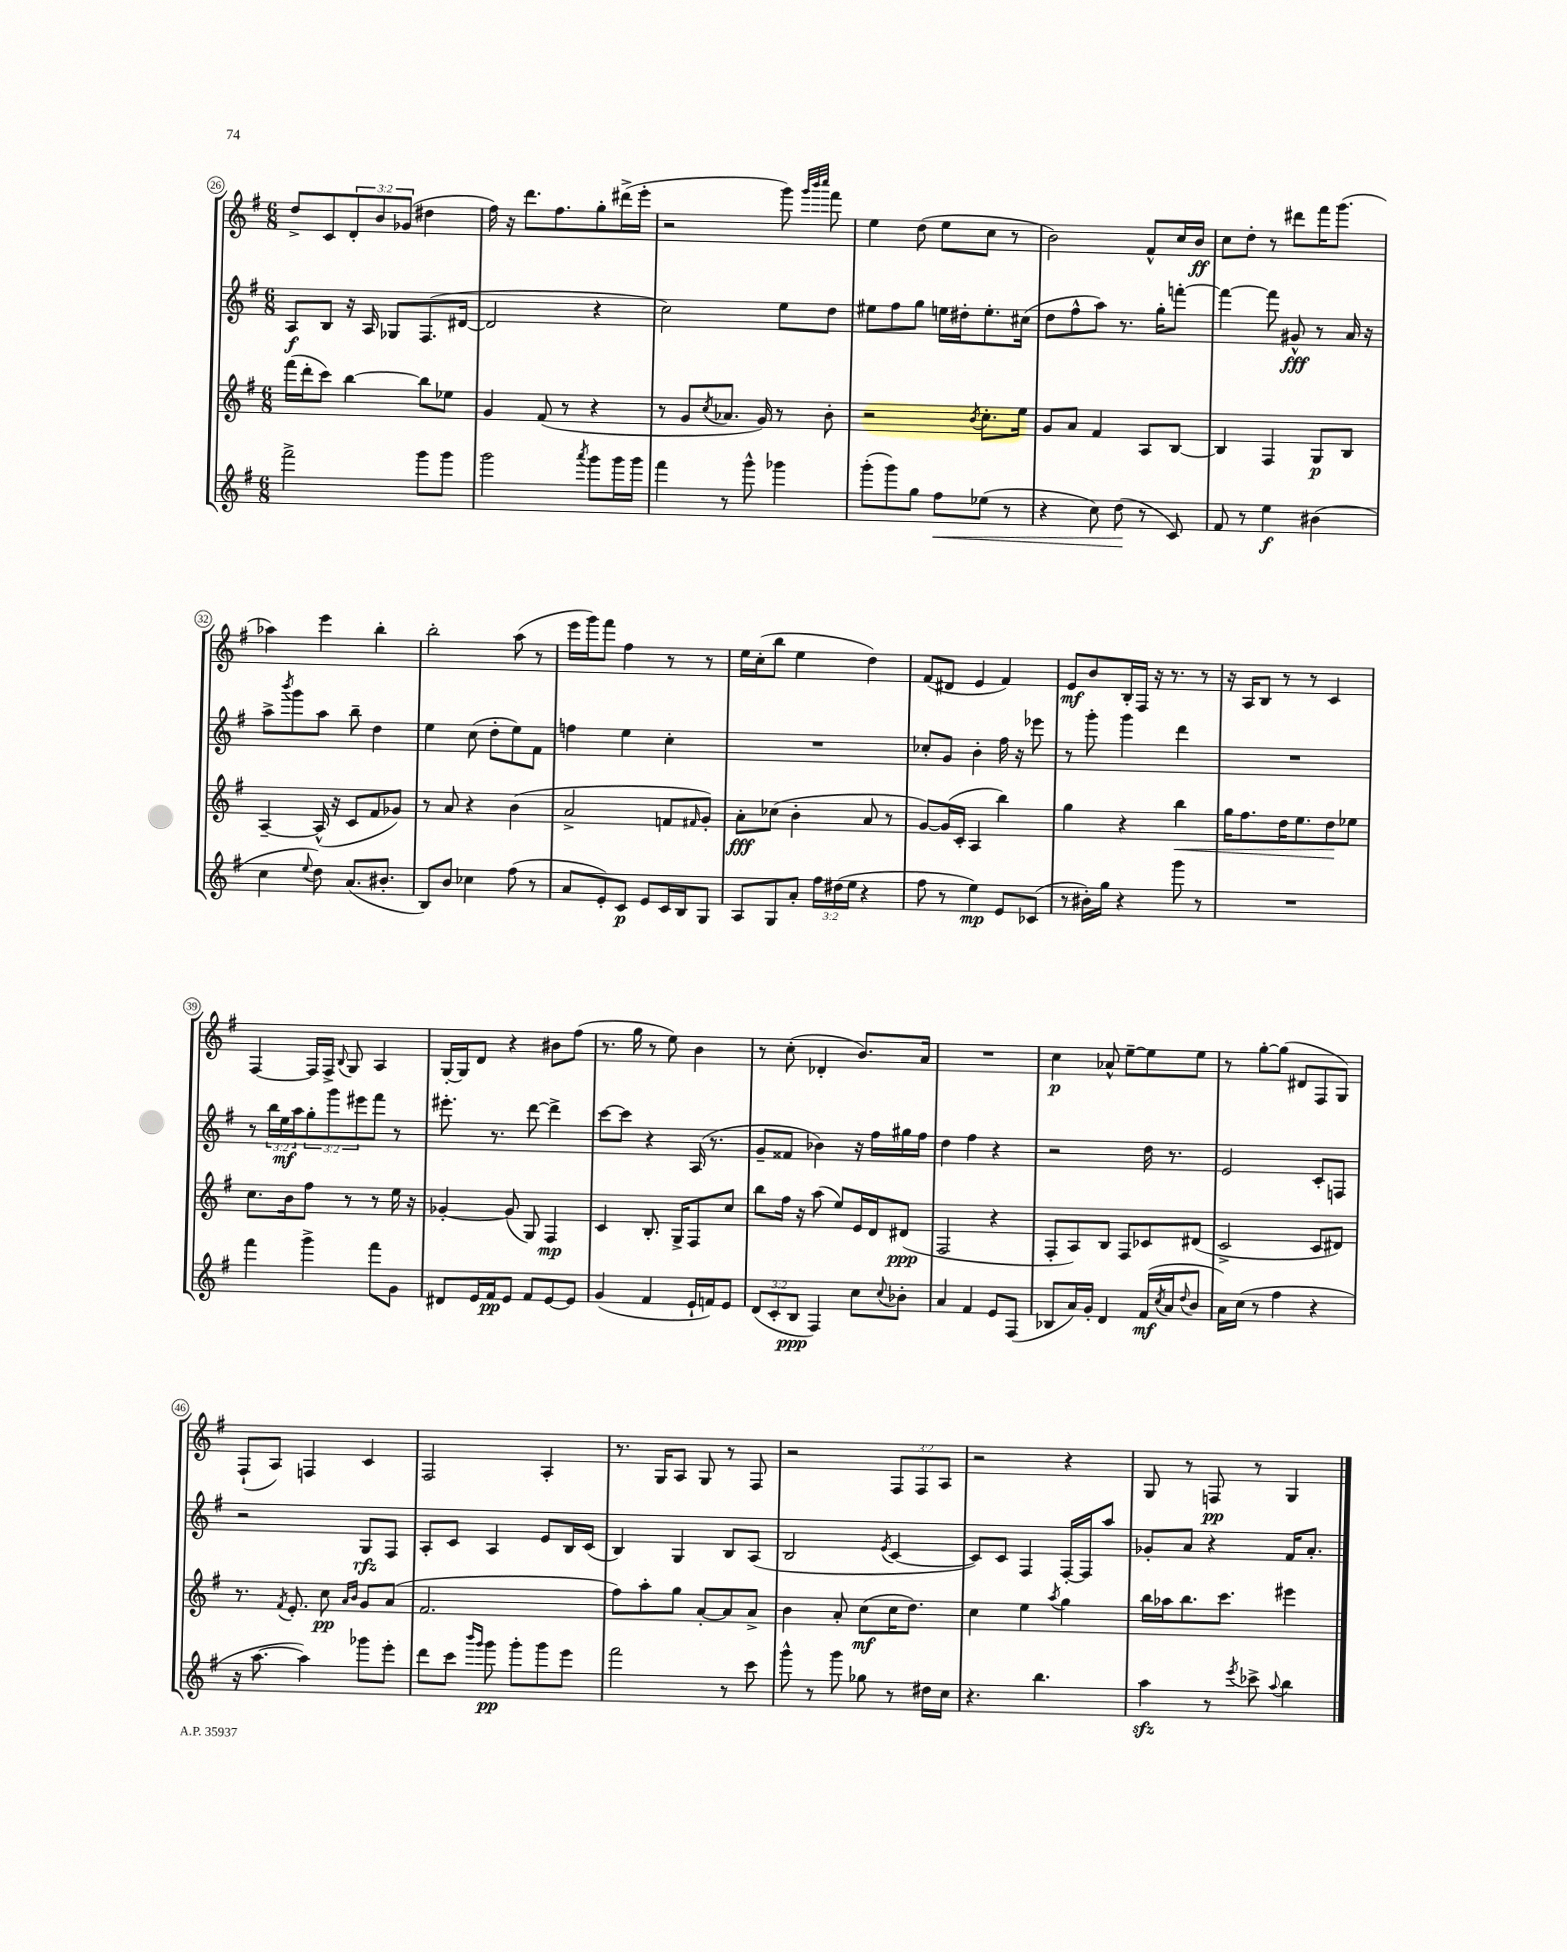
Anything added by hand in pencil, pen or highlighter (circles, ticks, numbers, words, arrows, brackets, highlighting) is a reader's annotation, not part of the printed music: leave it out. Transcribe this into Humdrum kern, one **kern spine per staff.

**kern	**kern	**kern	**kern
*staff4	*staff3	*staff2	*staff1
*clefG2	*clefG2	*clefG2	*clefG2
*k[f#]	*k[f#]	*k[f#]	*k[f#]
*M6/8	*M6/8	*M6/8	*M6/8
2fff#^\	(16fff#\LL	8A/L	8dd^/L
.	16ddd'\J	.	.
.	8ccc\J)	8B/J	8c/
.	[4bb\	16r	12d'/
.	.	16A/	.
.	.	.	12b/
.	.	8G-/L	.
.	.	.	(12g-/J
8ggg\L	8bb\]L	(8.F#/	4dd#\
8ggg\J	8ee-\J	.	.
.	.	[16d#/Jk	.
=	=	=	=
2ggg\	4g/	2d#/]	16ff#\)
.	.	.	16r
.	.	.	8.ddd\L
.	(8f#/	.	.
.	.	.	8.ff#\
.	8r	.	.
8qaaa/	.	.	.
8ggg\L	4r	4r	8gg'\
16ggg\L	.	.	(16ddd#^\L
16ggg\JJ	.	.	16eee'\JJ
=	=	=	=
4fff#\	8r	2cc\)	2r
.	8g/L	.	.
.	8qcc/	.	.
8r	8.a-/J	.	.
8ggg^^\	.	.	.
.	16g/)	.	.
4ggg-\	8r	8ee\L	8ggg\)
.	.	.	32qqggg/LLL
.	.	.	32qqbbb/
.	.	.	32qqcccc/JJJ
.	8b'\	8dd\J	8fff#\
=	=	=	=
(8ggg'\L	2r	8ee#\L	4ee\
8ggg\)	.	8ff#\	.
8gg\J	.	8gg\J	(8dd\
8ff#\L	.	16ee\LL	8ee\L
.	.	16dd#'\J	.
.	8qb/	.	.
(8ee-\J	8.cc'\L	8.ee'\	8cc\J
8r	.	.	8r
.	16ee\Jk	(16cc#\Jk	.
=	=	=	=
4r	8g/L	8dd\L	2b\)
.	8a/J	8ff#^^\	.
8cc\)	4f#/	8aa\J)	.
(8dd\	.	8.r	.
8r	8A/L	.	8f#^^/L
.	.	16gg'\LK	.
8c/)	[8B/J	[8fff'\J	16cc/L
.	.	.	16b/JJ
=	=	=	=
8f#/	4B/]	4fff\_	8cc\L
8r	.	.	8dd'\J
4ee\	4F#/	8fff\]	8r
.	.	8g#^^/	8ddd#\L
(4b#\	8G/L	8r	16fff#\K
.	.	.	(8.ggg\J
.	8B/J	16a/	.
.	.	16r	.
=	=	=	=
4cc\	[4A~/	8aa^\L	4aa-\)
.	.	8qbbb/	.
.	.	8ggg\	.
8qqee/	.	.	.
8dd\)	(16A^^/]	8aa\J	4eee\
.	16r	.	.
(8.a/L	8c/L	8bb~\	.
.	8f#/	4dd\	4bb'\
8.b#'/J	.	.	.
.	8g-/J)	.	.
=	=	=	=
8B/L)	8r	4ee\	2bb'\
8b/J	8a/	.	.
4cc-\	4r	(8cc\	.
.	.	8dd'\L	.
(8ff#\	(4b\	8ee\)	(8aa\
8r	.	8f#\J	8r
=	=	=	=
8a/L	2a^/	4ff\	16eee\LL
.	.	.	16ggg\J)
8e'/)	.	.	8fff#\J
8c/J	.	4ee\	4ff#\
8e/L	.	.	.
16c/L	8f/L	4cc'\	8r
16B/J	.	.	.
.	16qqf#/	.	.
8G/J	8g'/J)	.	8r
=	=	=	=
8A/L	8a'\L	2.r	16ee\LL
.	.	.	(16cc'\J
8G/	(8cc-\J	.	8bb\J
8a'/J	4b'\	.	4ee\
24ff#\LL	.	.	.
(24dd#\	.	.	.
24ee\JJ	.	.	.
4r	8a/	.	4dd\)
.	8r	.	.
=	=	=	=
8ff#\	[8g/L)	8cc-'/L	(8f#/L
8r	(16g/]L	8g/J	8d#/J
.	16c'/JJ	.	.
4ee\)	4A/	4b'\	4e/
8e/L	4bb\)	16ff#\	4f#/)
.	.	16r	.
(8c-/J	.	8eee-\	.
=	=	=	=
8r	4gg\	8r	8e/L
16b#'\LL)	.	8ggg'\	8b/
16gg\JJ	.	.	.
4r	4r	4ggg\	16B'/L
.	.	.	16F#/JJ
.	.	.	16r
.	.	.	8.r
8ggg\	4bb\	4ddd\	.
8r	.	.	8r
=	=	=	=
2.r	16gg\LK	2.r	16r
.	8.ff#\	.	16A/LK
.	.	.	8B/J
.	16dd\K	.	8r
.	8.ee\	.	.
.	.	.	8r
.	8dd\	.	4c/
.	8ee-\J	.	.
=	=	=	=
4fff#\	8.cc\L	8r	[4F#/
.	.	24bb\LL	.
.	.	24ee\	.
.	16b\k	.	.
.	.	24aa\J	.
4ggg^\	8ff#\J	12gg'\	16F#/]LL
.	.	.	16F#^/JJ
.	.	12ggg\	.
.	.	.	8qqB/
.	8r	.	8G/
.	.	12eee#\	.
8fff#\L	8r	8fff#\J	4A/
8g\J	16ee\	8r	.
.	16r	.	.
=	=	=	=
8d#/L	[4g-'/	8.eee#'\	[16G'/LL
.	.	.	16G/]J
16e/L	.	.	8d/J
16f#/J	.	8.r	.
8e/J	(8g-/]	.	4r
8f#/L	8G/)	[8ddd\	.
[8e/	4F#/	4ddd^\]	8b#\L
8e/]J	.	.	(8ff#\J
=	=	=	=
(4g/	4c/	[8ccc\L	8.r
.	.	8ccc\]J	.
.	.	.	16gg\
4f#/	8.B'/	4r	8r
.	.	.	8ee\)
.	16G^/LK	.	.
16e`/LL	8F#/	(16A/	4b\
16f/J)	.	8.r	.
8e/J	8cc/J	.	.
=	=	=	=
(12d/L	8bb\L	8g~/L	8r
12c'/	.	.	.
.	16ff#\Jk	8f##/J	(8cc'\
12B/J	.	.	.
.	16r	.	.
4F#/)	(8aa\	4b-\)	4d-'/
.	8ee/L)	.	.
8cc\L	16e/L	16r	8.b/L)
.	16d/J	16ff#\LL	.
8qqcc/	.	.	.
8b-'\J	(8d#/J	16gg#\	.
.	.	16ff#\JJ	16a/Jk
=	=	=	=
4a/	2F#/	4dd\	2.r
4f#/	.	4ff#\	.
8e/L	4r	4r	.
(8F#/J	.	.	.
=	=	=	=
8B-/L	8F#'/L	2r	4cc\
16a/L)	8A/)	.	.
16g'/JJ	.	.	.
4d/	8B/J	.	8a-^^/
.	8F#/L	.	[8ee~\L
(16f#/LL	8c-/	16dd\	8ee\]
8qcc/	.	.	.
16a/J	.	8.r	.
8qqdd/	.	.	.
8b/J	(8d#/J	.	8ee\J
=	=	=	=
16a\LL)	2c^/	2e/	8r
(16cc\JJ	.	.	.
8r	.	.	[8gg'\L
4ff#\	.	.	(8gg\]J
.	.	.	8d#/L
4r	8c/L	8c'/L	8F#/
.	8d#/J)	8F/J	8G/J)
=	=	=	=
16r	8.r	2r	(8F#`/L
[8.aa\	.	.	.
.	.	.	8A/J)
.	8qf#/	.	.
.	8.e'/	.	.
4aa\])	.	.	4F/
.	8cc\	.	.
.	16qqa/LL	.	.
.	16qqb/JJ	.	.
8ggg-\L	8g/L	8G/L	4c/
8eee'\J	(8a/J	8F#/J	.
=	=	=	=
8ddd\L	2.f#/	8A'/L	2F#/
8ccc\J	.	8c/J	.
16qqbbb/LL	.	.	.
16qqggg/JJ	.	.	.
8ggg\	.	4A/	.
8ggg'\L	.	.	.
8ggg\	.	8e/L	4A'/
8eee\J	.	16B/L	.
.	.	(16c/JJ	.
=	=	=	=
2fff#\	8ff#\L)	4B/)	8.r
.	8aa'\	.	.
.	.	.	16G/LK
.	8gg\J	4G/	8A/J
.	[8a'/L	.	8G/
8r	8a/]	8B/L	8r
8ccc\	8a^/J	(8A/J	8F#/
=	=	=	=
8ggg^^\	4b\	2B/	2r
8r	.	.	.
8ggg\	8a'/	.	.
8gg-\	(8cc\L	.	.
.	.	8qe/	.
8r	16cc\K	[4c/	12F#/L
.	8.dd\J)	.	.
.	.	.	12F#/
16dd#\LL	.	.	.
.	.	.	12A/J
16cc\JJ	.	.	.
=	=	=	=
4.r	4cc\	8c/]L)	2r
.	.	8c/J	.
.	4ee\	4F#/	.
4.bb\	.	.	.
.	8qaa/	.	.
.	4gg\	[16F#'/LL	4r
.	.	16F#/]J	.
.	.	8aa/J	.
=	=	=	=
4aa\	16bb\LL	8g-'/L	8G/
.	16aa-\J	.	.
.	8.bb\	8a/J	8r
8r	.	4r	8F/
.	8.ccc\J	.	.
8qeee/	.	.	.
8ccc-^\	.	.	8r
8qqaa/	.	.	.
4bb\	4eee#\	16f#/LK	4G/
.	.	8.a'/J	.
==	==	==	==
*-	*-	*-	*-
